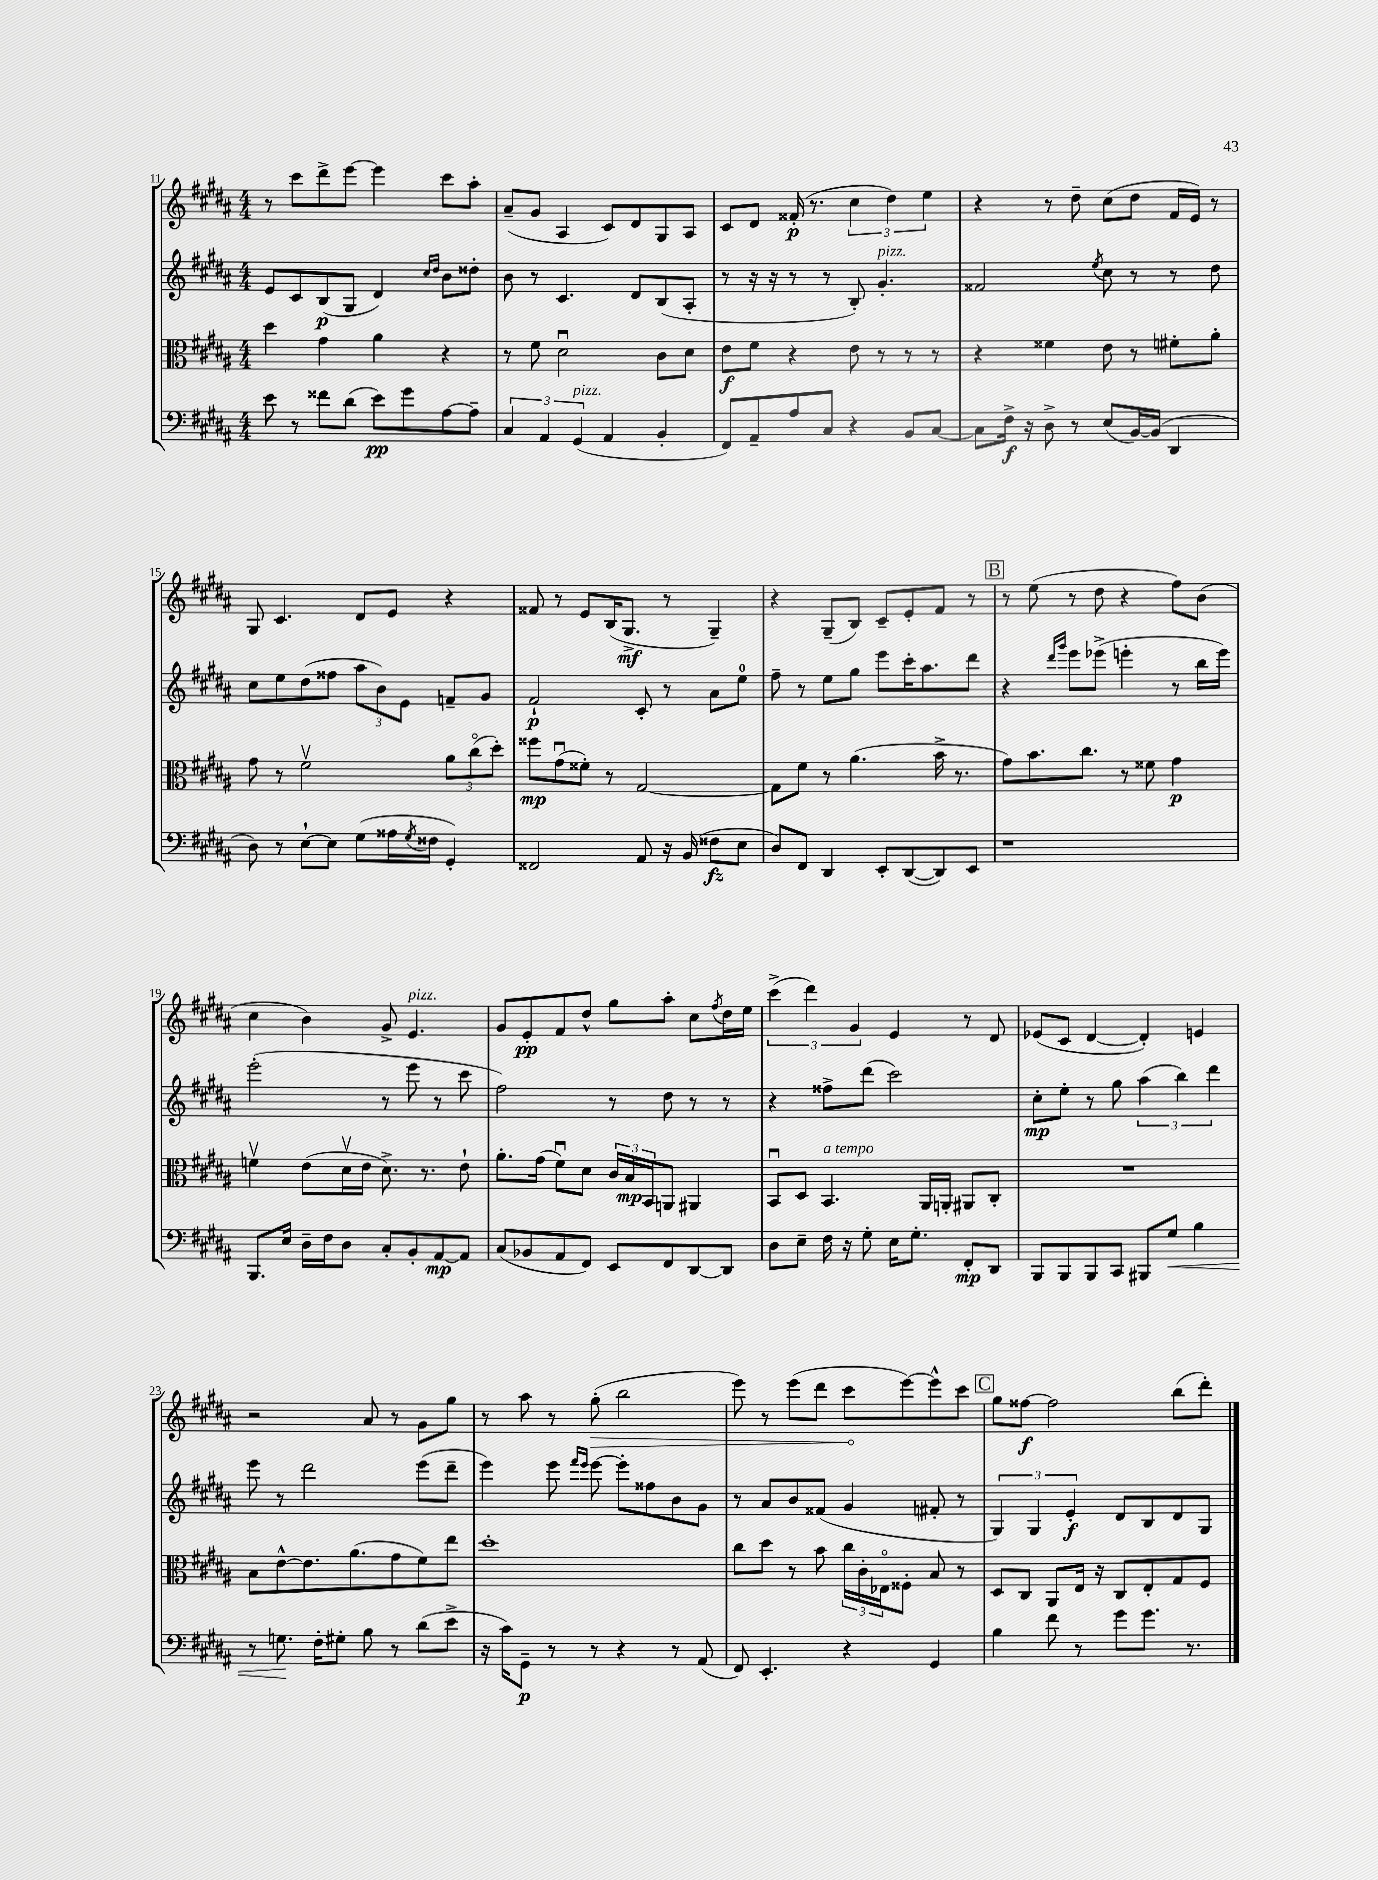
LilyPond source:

<<
\new StaffGroup <<
\new Staff = "s0" {
    \clef treble \key b \major \numericTimeSignature \time 4/4
    r8 cis'''8 dis'''8-> e'''8~ e'''4 cis'''8 ais''8-. |
    ais'8--( gis'8 ais4 cis'8) dis'8 gis8 ais8 |
    cis'8 dis'8 fisis'16-.\p( r8. \tuplet 3/2 { cis''4 dis''4) e''4 } |
    r4 r8 dis''8-- cis''8( dis''8 fis'16 e'16) r8 |
    gis8 cis'4. dis'8 e'8 r4 |
    fisis'8 r8 e'8 b16( gis8.->\mf r8 gis4--) |
    r4 gis8--( b8) cis'8-- e'8-. fis'8 r8 |
    \mark \markup { \box "B" } r8 e''8( r8 dis''8 r4 fis''8) b'8( |
    cis''4 b'4) gis'8-> e'4.^\markup { \italic "pizz." } |
    gis'8 e'8-.\pp fis'8 dis''8-^ gis''8 ais''8-. cis''8 \acciaccatura { fis''8 } dis''16 e''16 |
    \tuplet 3/2 { cis'''4->( dis'''4) gis'4 } e'4 r8 dis'8 |
    ees'8( cis'8 dis'4~ dis'4-.) e'4 |
    r2 ais'8 r8 gis'8 gis''8 |
    r8 ais''8 r8 \once \override Hairpin.circled-tip = ##t gis''8-.\>( b''2 |
    e'''8) r8 e'''8( dis'''8 cis'''8\! e'''8~) e'''8-^ cis'''8 |
    \mark \markup { \box "C" } gis''8 fisis''8~\f fisis''2 b''8( dis'''8-.) \bar "|." |
}
\new Staff = "s1" {
    \clef treble \key b \major \numericTimeSignature \time 4/4
    e'8 cis'8 b8\p( gis8 dis'4) \grace { cis''16 dis''16 } b'8 disis''8-. |
    b'8 r8 cis'4. dis'8 b8( ais8-. |
    r8 r16 r16 r8 r8 b8-.) gis'4.-.^\markup { \italic "pizz." } |
    fisis'2 \acciaccatura { e''8 } cis''8 r8 r8 dis''8 |
    cis''8 e''8 dis''8( fisis''8 \tuplet 3/2 { ais''8 b'8) e'8 } f'8-- gis'8 |
    fis'2-!\p cis'8-. r8 ais'8 e''8-0 |
    fis''8-- r8 e''8 gis''8 e'''8 cis'''16-. ais''8. dis'''8 |
    \mark \markup { \box "B" } r4 \grace { dis'''16 gis'''16 } e'''8 ees'''8->( e'''4-. r8 b''16 e'''16) |
    e'''2-.( r8 e'''8 r8 cis'''8 |
    fis''2) r8 dis''8 r8 r8 |
    r4 fisis''8-> dis'''8( cis'''2) |
    cis''8-.\mp e''8-. r8 gis''8 \tuplet 3/2 { ais''4( b''4) dis'''4 } |
    e'''8 r8 dis'''2 e'''8( dis'''8-- |
    e'''4) e'''8 \grace { fis'''16 e'''16 } e'''8~ e'''8-. fisis''8 b'8 gis'8 |
    r8 ais'8 b'8 fisis'8( gis'4 fis'8-. r8 |
    \mark \markup { \box "C" } \tuplet 3/2 { gis4) gis4 e'4-.\f } dis'8 b8 dis'8 gis8 \bar "|." |
}
\new Staff = "s2" {
    \clef alto \key b \major \numericTimeSignature \time 4/4
    dis''4 gis'4 ais'4 r4 |
    r8 fis'8 dis'2\downbow cis'8 dis'8 |
    e'8\f fis'8 r4 e'8 r8 r8 r8 |
    r4 fisis'4 e'8 r8 fis'8-. ais'8-. |
    gis'8 r8 fis'2\upbow \tuplet 3/2 { ais'8 cis''8\flageolet( dis''8-.) } |
    fisis''8\mp gis'8\downbow( fisis'8-.) r8 gis2~ |
    gis8 fis'8 r8 ais'4.( b'16-> r8. |
    \mark \markup { \box "B" } gis'8) b'8. cis''8. r8 fisis'8 gis'4\p |
    f'4\upbow e'8( dis'16\upbow e'16 dis'8.->) r8. e'8-! |
    ais'8.-. gis'16( fis'8\downbow) dis'8 \tuplet 3/2 { cis'16 b16\mp b,16 } a,8 ais,4 |
    b,8\downbow dis8 b,4.^\markup { \italic "a tempo" } ais,16 a,16-. ais,8 cis8-. |
    R1 |
    b8 e'8~-^ e'8. ais'8.( gis'8 fis'8) e''8 |
    dis''1-. |
    cis''8 dis''8 r8 b'8 \tuplet 3/2 { cis''16 cis'16-. ees16\flageolet } fisis8-. b8 r8 |
    \mark \markup { \box "C" } dis8 cis8 ais,8 e16 r16 cis8 e8-. gis8 fis8 \bar "|." |
}
\new Staff = "s3" {
    \clef bass \key b \major \numericTimeSignature \time 4/4
    e'8 r8 fisis'8 dis'8( e'8\pp) gis'8 ais8~ ais8-- |
    \tuplet 3/2 { cis4 ais,4 gis,4^\markup { \italic "pizz." }( } ais,4 b,4-. |
    fis,8) ais,8-- ais8 cis8 r4 b,8 cis8~ |
    cis8 fis16->\f r16 dis8-> r8 e8( b,16~) b,16( dis,4 |
    dis8) r8 e8~-! e8 gis8( aisis16 \acciaccatura { gis8 } fisis16 gis,4-.) |
    fisis,2 ais,8 r16 b,16( fisis8\fz e8 |
    dis8) fis,8 dis,4 e,8-. dis,8~( dis,8) e,8 |
    \mark \markup { \box "B" } r1 |
    b,,8. e16 dis16-- fis16 dis8 cis8-. b,8-. ais,8~\mp ais,8 |
    cis8( bes,8 ais,8 fis,8) e,8 fis,8 dis,8~ dis,8 |
    dis8 e8-- fis16 r16 gis8-. e16 gis8.-. fis,8-.\mp dis,8 |
    b,,8 b,,8 b,,8 cis,8 bis,,8 gis8\< b4 |
    r8 g8.\! fis16-. gis8-. b8 r8 dis'8( e'8-> |
    r16 cis'16) gis,8--\p r8 r8 r4 r8 ais,8( |
    fis,8) e,4.-. r4 gis,4 |
    \mark \markup { \box "C" } b4 fis'8 r8 gis'8 gis'8. r8. \bar "|." |
}
>>
>>
\layout { \context { \Score currentBarNumber = #11 } }
